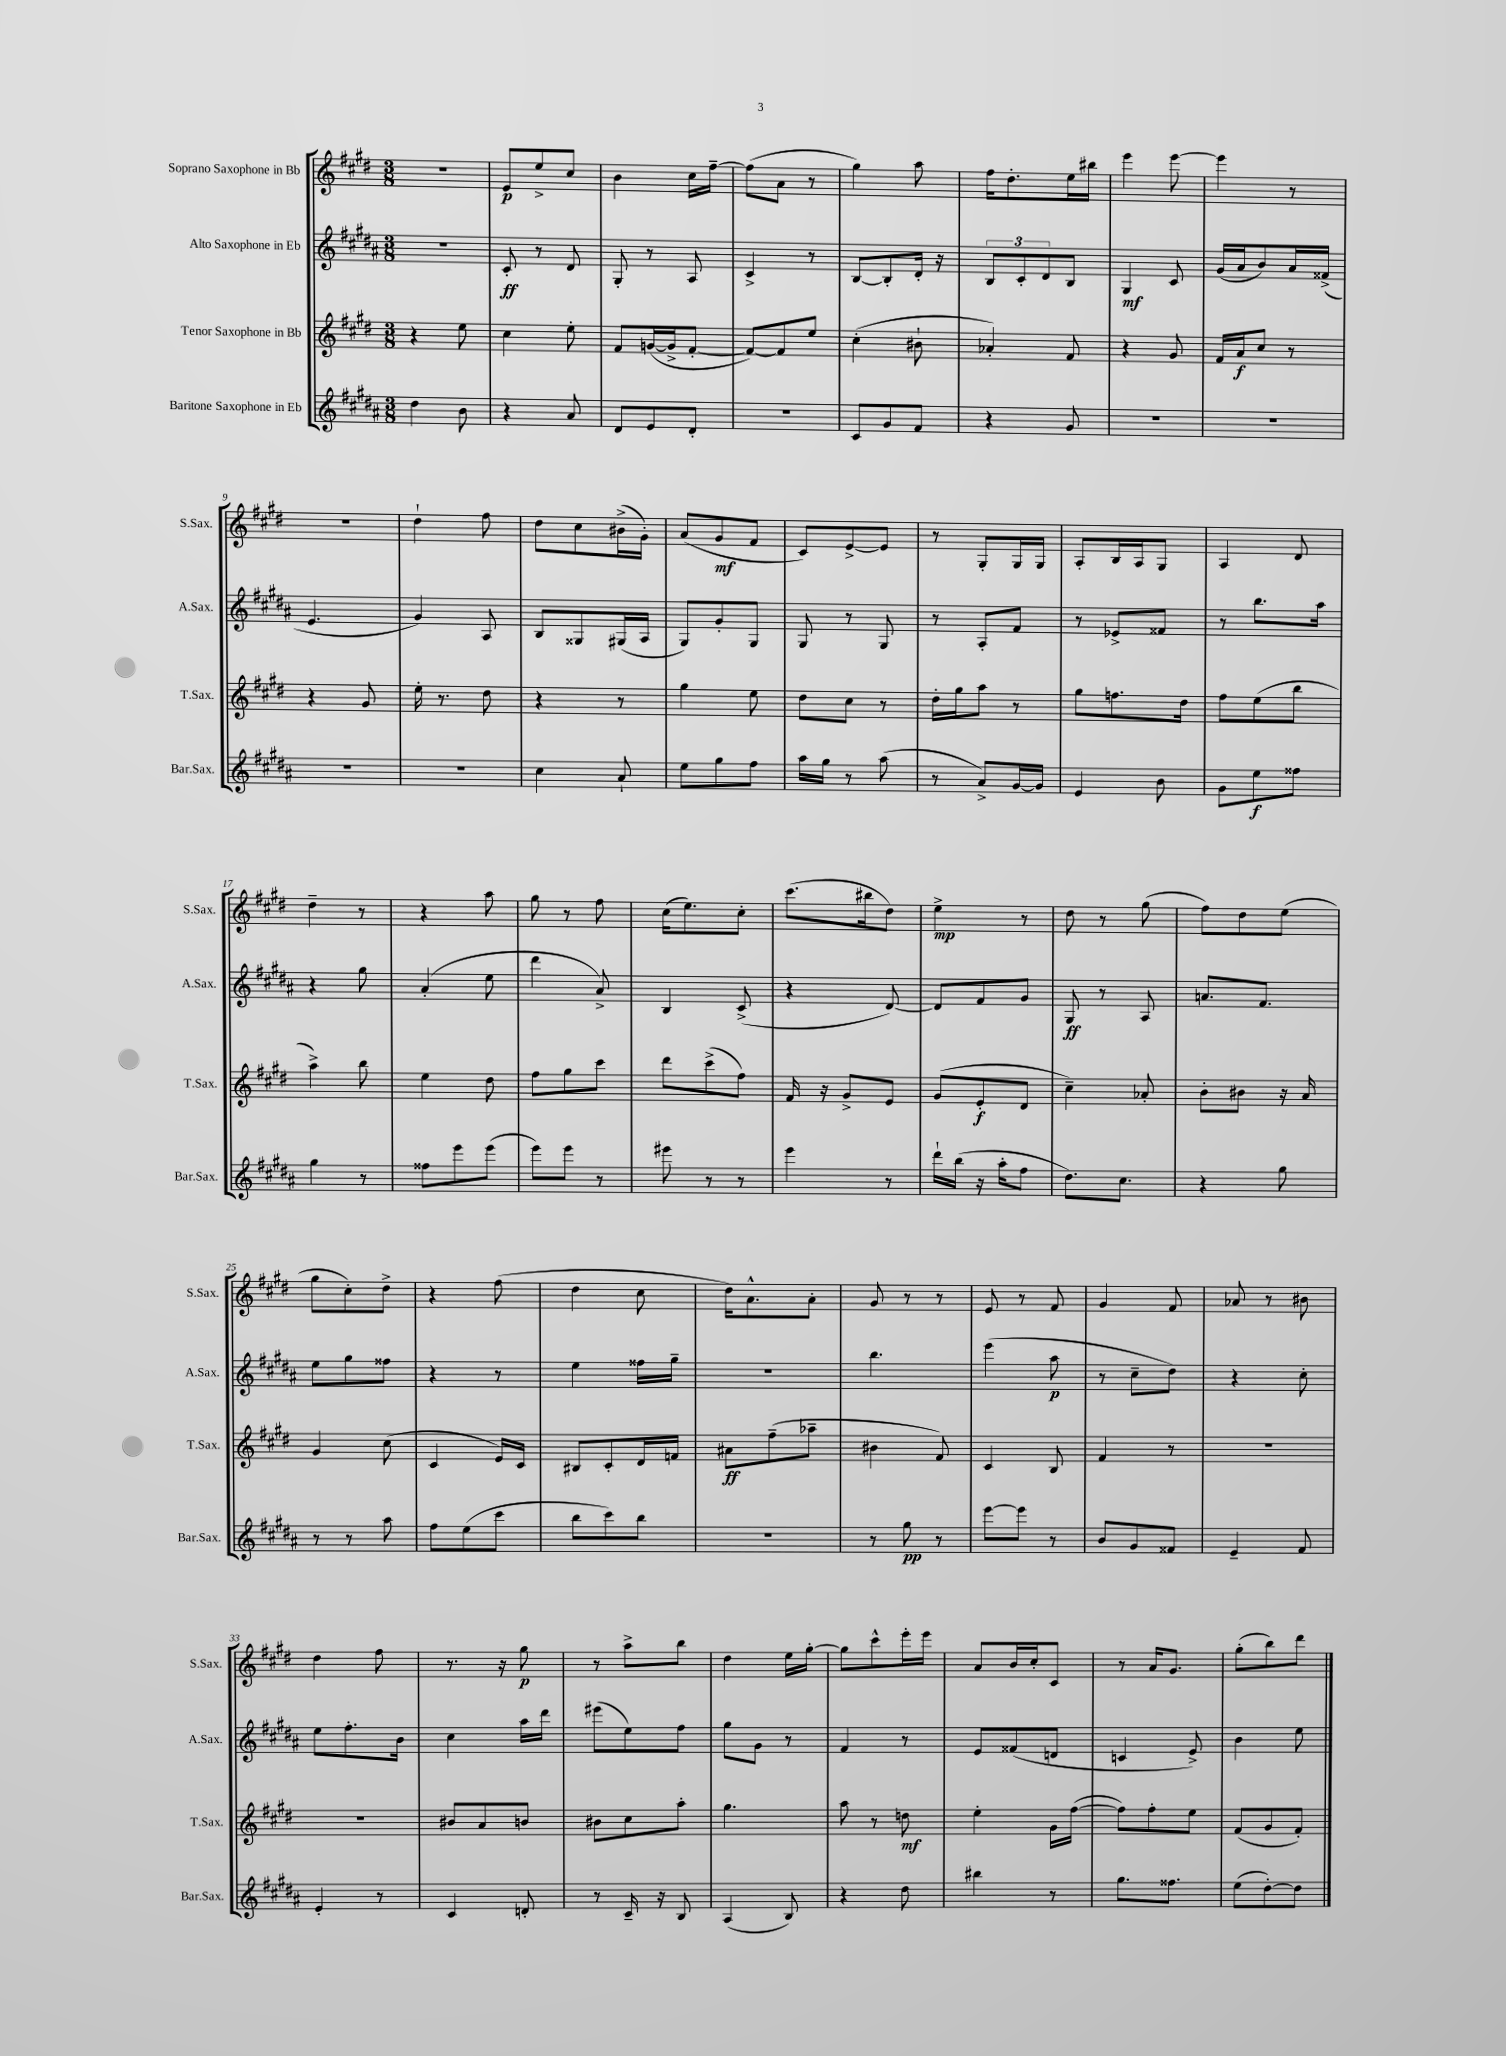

**kern	**kern	**kern	**kern
*staff4	*staff3	*staff2	*staff1
*clefG2	*clefG2	*clefG2	*clefG2
*k[f#c#g#d#a#]	*k[f#c#g#d#]	*k[f#c#g#d#a#]	*k[f#c#g#d#]
*M3/8	*M3/8	*M3/8	*M3/8
4dd#	4r	4.r	4.r
8b	8ee	.	.
=	=	=	=
4r	4cc#	8c#'	8e
.	.	8r	8ee^
8a#	8ee'	8d#	8cc#
=	=	=	=
8d#	8f#	8G#'	4b
8e	([16g	8r	.
.	16g^]	.	.
8d#'	[8f#'	8A#	16cc#
.	.	.	[16ff#~
=	=	=	=
4.r	8f#_)	4c#^	(8ff#]
.	8f#]	.	8a
.	8ee	8r	8r
=	=	=	=
8c#	(4cc#'	[8B	4gg#)
8g#	.	8B']	.
8f#	8b#`	16d#'	8aa
.	.	16r	.
=	=	=	=
4r	4a-')	12B	16ff#
.	.	.	8.dd#'
.	.	12c#'	.
.	.	12d#	.
8g#	8f#	8B	16ee
.	.	.	16bb#
=	=	=	=
4.r	4r	4G#	4eee
.	8g#	8c#	[8eee
=	=	=	=
4.r	16f#	(16g#	4eee]
.	16a	16a#	.
.	8cc#	8b)	.
.	8r	16a#	8r
.	.	(16f##^	.
=	=	=	=
4.r	4r	4.e	4.r
.	8g#	.	.
=	=	=	=
4.r	16ee'	4g#)	4dd#`
.	8.r	.	.
.	8dd#	8A#	8ff#
=	=	=	=
4cc#	4r	8B	8dd#
.	.	8G##	8cc#
8a#`	8r	(16G#	(16b#^
.	.	16A#	16g#')
=	=	=	=
8ee	4gg#	8G#)	(8a
8gg#	.	8g#'	8g#
8ff#	8ee	8G#	8f#
=	=	=	=
16aa#	8dd#	8G#	8c#)
16gg#	.	.	.
8r	8cc#	8r	[8e^
(8aa#	8r	8G#	8e]
=	=	=	=
8r	16dd#'	8r	8r
.	16gg#	.	.
8a#^)	8aa	8A#'	8G#'
[16g#	8r	8f#	16G#
16g#]	.	.	16G#
=	=	=	=
4e	8gg#	8r	8A'
.	8.ff	8e-^	16B
.	.	.	16A
8b	.	8f##	8G#
.	16dd#	.	.
=	=	=	=
8g#	8ff#	8r	4A
8ee	(8ee	8.bb	.
8ff##	8bb	.	8d#
.	.	16aa#	.
=	=	=	=
4gg#	4aa^)	4r	4dd#~
8r	8bb	8gg#	8r
=	=	=	=
8ff##	4ee	(4a#'	4r
8eee	.	.	.
(8eee	8dd#	8ee	8aa
=	=	=	=
8eee)	8ff#	4ddd#	8gg#
8eee	8gg#	.	8r
8r	8ccc#	8a#^)	8ff#
=	=	=	=
8eee#	8ddd#	4B	(16cc#
.	.	.	8.ee)
8r	(8ccc#^	.	.
8r	8ff#)	(8c#^	8cc#'
=	=	=	=
4eee	16f#	4r	(8.ccc#
.	16r	.	.
.	8g#^	.	.
.	.	.	16bb#
8r	8e	[8d#)	8dd#)
=	=	=	=
16ddd#`	(8g#	8d#]	4ee^
(16bb	.	.	.
16r	8e'	8f#	.
16aa#'	.	.	.
8ff#	8d#	8g#	8r
=	=	=	=
8.dd#)	4cc#~)	8G#	8dd#
.	.	8r	8r
8.cc#	.	.	.
.	8a-'	8A#	(8gg#
=	=	=	=
4r	8b'	8.a	8ff#)
.	8b#	.	8dd#
.	.	8.f#	.
8gg#	16r	.	(8ee
.	16a	.	.
=	=	=	=
8r	4g#	8ee	8gg#
8r	.	8gg#	8cc#')
8aa#	(8cc#	8ff##	8dd#^
=	=	=	=
8ff#	4c#	4r	4r
(8ee	.	.	.
8ccc#	16e)	8r	(8ff#
.	16c#	.	.
=	=	=	=
8bb	8B#	4ee	4dd#
8ccc#)	8c#'	.	.
8bb	16d#	16ff##	8cc#
.	16f	16gg#~	.
=	=	=	=
4.r	8a#	4.r	16dd#)
.	.	.	8.a^^
.	(8ff#~	.	.
.	8aa-~	.	8a'
=	=	=	=
8r	4b#	4.bb	8g#
8gg#	.	.	8r
8r	8f#)	.	8r
=	=	=	=
[8eee	4c#	(4eee	8e
8eee]	.	.	8r
8r	8B	8aa#	8f#
=	=	=	=
8b	4f#	8r	4g#
8g#	.	8cc#~	.
8f##	8r	8dd#)	8f#
=	=	=	=
4e~	4.r	4r	8a-
.	.	.	8r
8f#	.	8cc#'	8b#
=	=	=	=
4e'	4.r	8ee	4dd#
.	.	8.ff#'	.
8r	.	.	8ff#
.	.	16b	.
=	=	=	=
4c#	8b#	4cc#	8.r
.	8a	.	.
.	.	.	16r
8d'	8b	16aa#	8gg#
.	.	16ddd#	.
=	=	=	=
8r	8b#	(8eee#	8r
16c#~	8cc#	8ee)	8aa^
16r	.	.	.
8B	8aa'	8ff#	8bb
=	=	=	=
(4A#	4.gg#	8gg#	4dd#
.	.	8g#	.
8B)	.	8r	16ee
.	.	.	[16gg#'
=	=	=	=
4r	8aa	4f#	8gg#]
.	8r	.	8ccc#^^
8dd#	8dd	8r	16eee'
.	.	.	16eee
=	=	=	=
4bb#	4ee'	8e	8a
.	.	(8f##	16b
.	.	.	16cc#'
8r	16g#	8d	8c#
.	([16ff#	.	.
=	=	=	=
8.gg#	8ff#])	4c	8r
.	8ff#'	.	16a
8.ff##	.	.	8.g#
.	8ee	8e^)	.
=	=	=	=
(8ee	(8f#	4b	(8gg#'
[8dd#')	8g#	.	8bb)
8dd#]	8f#')	8ee	8ddd#
==	==	==	==
*-	*-	*-	*-
